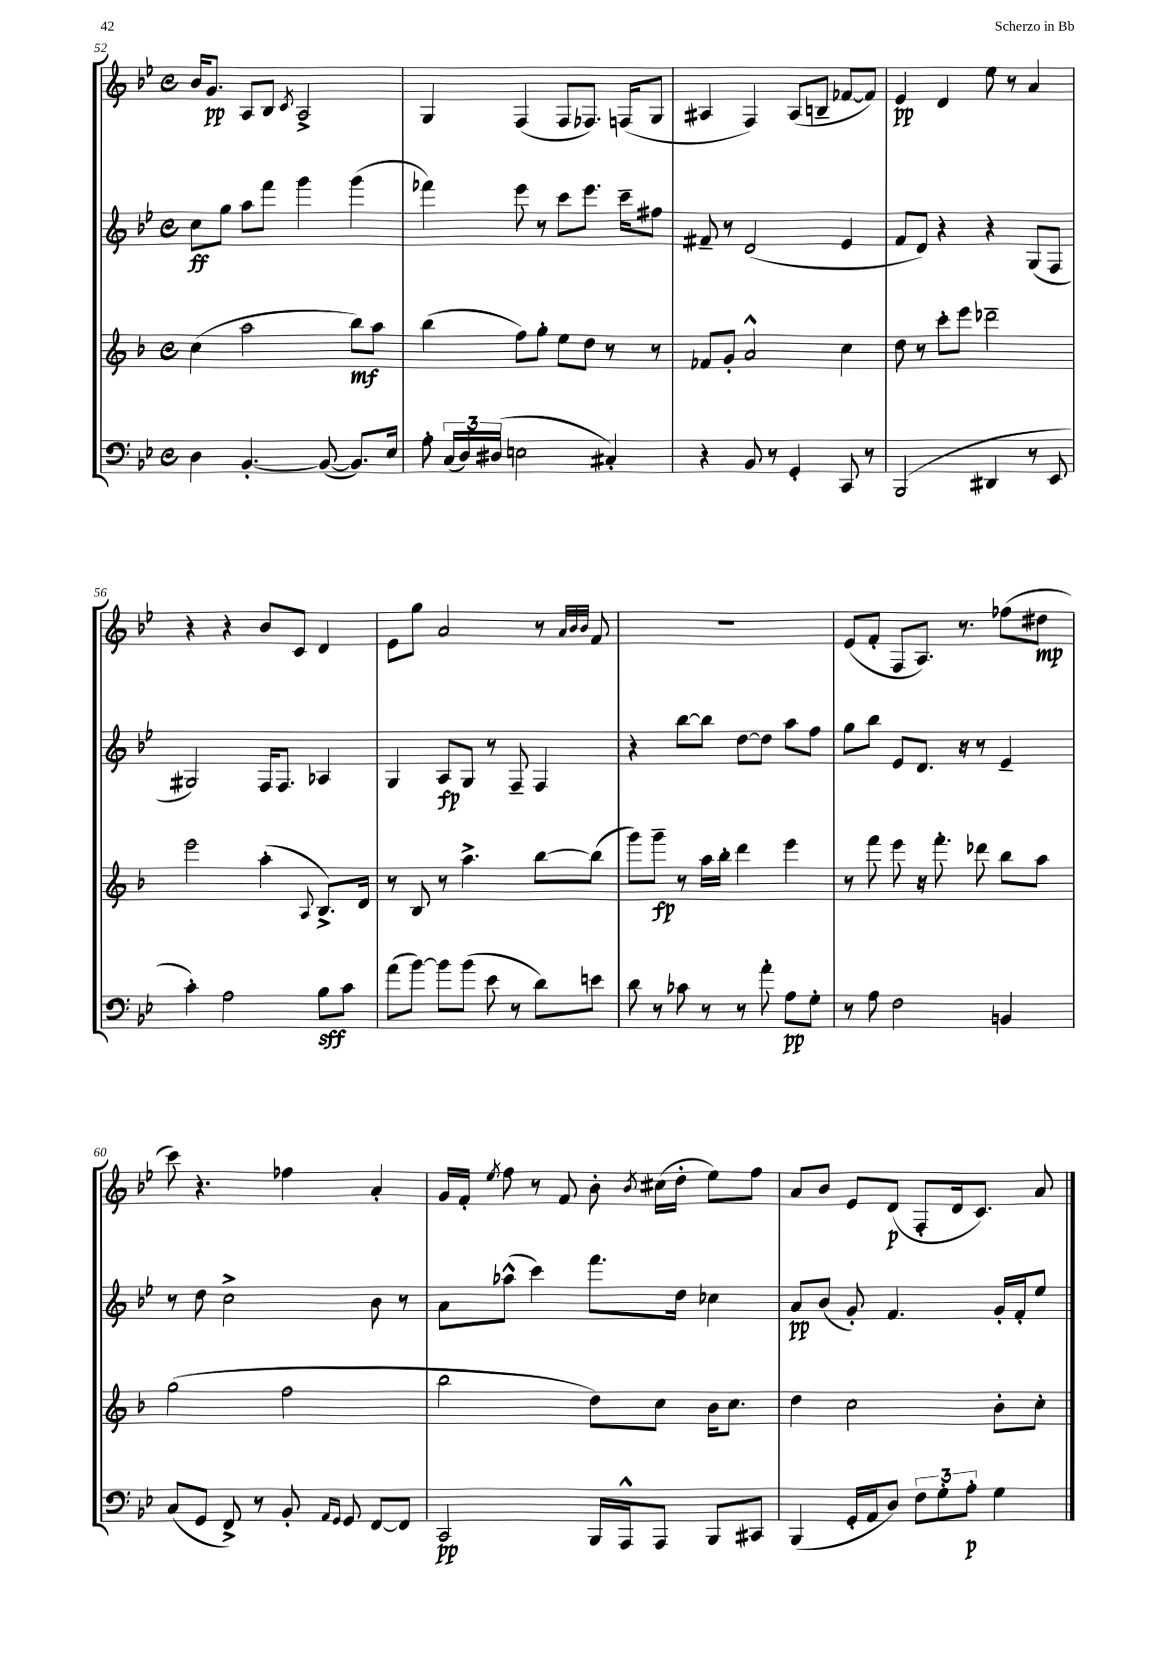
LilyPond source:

<<
\new StaffGroup <<
\new Staff = "s0" {
    \clef treble \key bes \major \defaultTimeSignature \time 4/4
    \autoBeamOff bes'16[ g'8.]\pp a8[ bes8] \acciaccatura { c'8 } a2-> |
    g4 f4( f8[ fes8.]) f16[( g8] |
    ais4 f4) ais8[( b8]-- fes'8[~ fes'8]) |
    ees'4\pp d'4 ees''8 r8 a'4 |
    r4 r4 bes'8[ c'8] d'4 |
    ees'8[ g''8] a'2 r8 \grace { a'32[ bes'32 bes'32] } f'8 |
    R1 |
    ees'8[( f'8]-. f8[ a8.]) r8. fes''8[( dis''8]\mp |
    c'''8) r4. fes''4 a'4-. |
    g'16[ f'16]-. \acciaccatura { ees''8 } f''8 r8 f'8 bes'8-. \acciaccatura { bes'8 } cis''16[( d''16]-. ees''8[) f''8] |
    a'8[ bes'8] ees'8[ d'8]\p( f8[-. d'16 c'8.]) a'8 \bar "|." |
}
\new Staff = "s1" {
    \clef treble \key bes \major \defaultTimeSignature \time 4/4
    \autoBeamOff c''8[\ff g''8] a''8[ f'''8] g'''4 g'''4( |
    fes'''4) ees'''8 r8 c'''8[ ees'''8.] c'''16[-- fis''8] |
    fis'8-- r8 d'2( ees'4 |
    f'8[ d'8]) r4 r4 g8[( f8] |
    gis2) f16[ f8.] aes4 |
    g4 a8[\fp g8] r8 f8-- f4 |
    r4 bes''8[~ bes''8] d''8[~ d''8] a''8[ f''8] |
    g''8[ bes''8] ees'8[ d'8.] r16 r8 ees'4-- |
    r8 d''8 c''2-> bes'8 r8 |
    a'8[ aes''8]-^( c'''4) f'''8.[ d''16] ces''4 |
    a'8[\pp bes'8]( g'8-.) f'4. g'16[-. f'16-. ees''8] \bar "|." |
}
\new Staff = "s2" {
    \clef treble \key f \major \defaultTimeSignature \time 4/4
    \autoBeamOff c''4( a''2 bes''8[\mf) a''8] |
    bes''4( f''8[) g''8]-. e''8[ d''8] r8 r8 |
    fes'8[ g'8]-. a'2-^ c''4 |
    d''8 r8 c'''8[-. e'''8] des'''2-- |
    e'''2 a''4-.( \appoggiatura { a8 } bes8.[->) d'16] |
    r8 bes8 r8 a''4.-> bes''8[~ bes''8]( |
    g'''8[) g'''8]--\fp r8 a''16[ bes''16]-. d'''4 e'''4 |
    r8 f'''8 e'''8 r16 f'''8.-. des'''8 bes''8[ a''8] |
    g''2( f''2 |
    bes''2 d''8[) c''8] bes'16[ c''8.] |
    d''4 c''2 bes'8[-. c''8]-. \bar "|." |
}
\new Staff = "s3" {
    \clef bass \key bes \major \defaultTimeSignature \time 4/4
    \autoBeamOff d4 bes,4.~-. bes,8~( bes,8.[) ees16] |
    a8-. \tuplet 3/2 { c16[( d16) dis16]( } e2 cis4-.) |
    r4 bes,8 r8 g,4-. c,8 r8 |
    bes,,2( dis,4 r8 ees,8 |
    c'4-.) a2 bes8[\sff c'8] |
    a'8[( bes'8]~) bes'8[ bes'8]( ees'8 r8 d'8[) e'8] |
    d'8 r8 ces'8 r8 r8 a'8-. a8[\pp g8]-. |
    r8 a8 f2 b,4 |
    c8[( g,8] f,8->) r8 bes,8-. \grace { a,16[ g,16] } g,8 f,8[~ f,8] |
    c,2\pp bes,,16[ a,,16-^ a,,8] bes,,8[ cis,8] |
    bes,,4( g,16[-. a,16 d8]) \tuplet 3/2 { f8[ g8-. a8]-.\p } g4 \bar "|." |
}
>>
>>
\layout { \context { \Score currentBarNumber = #52 } }
